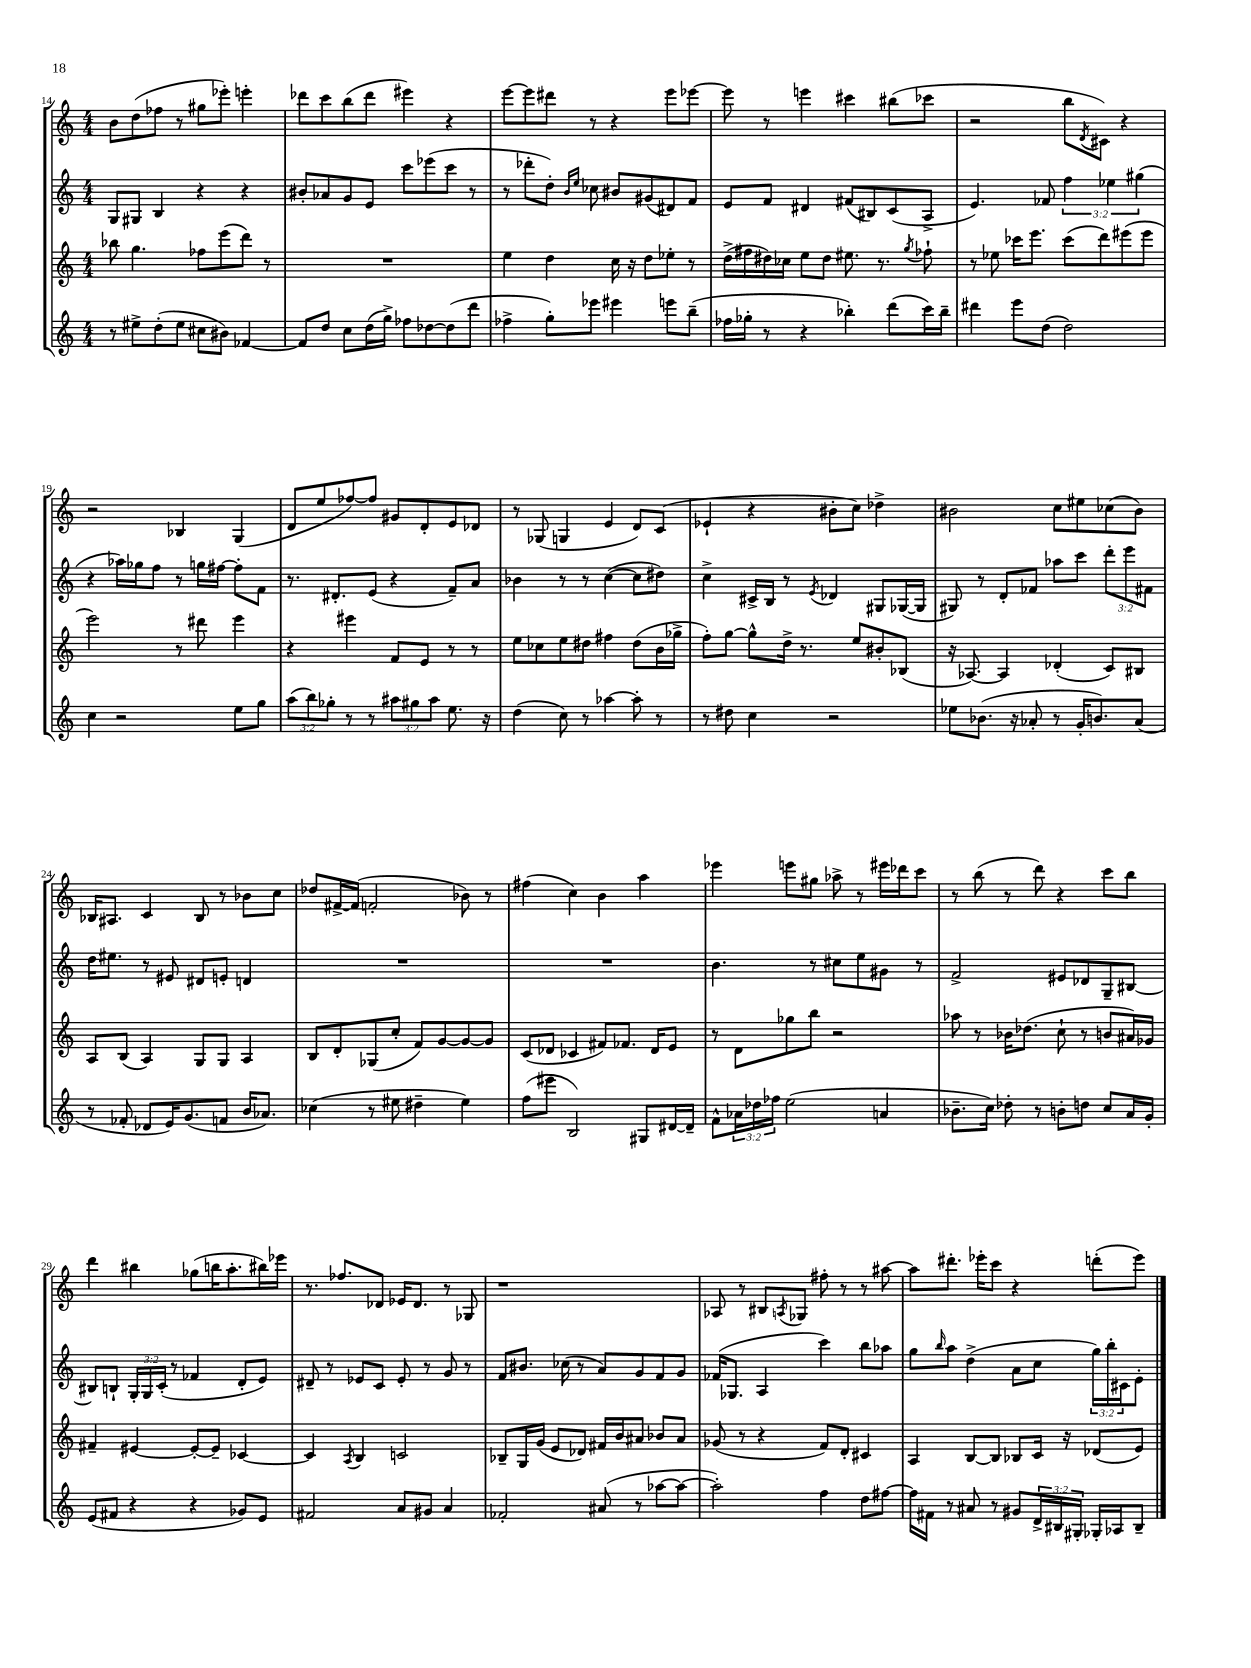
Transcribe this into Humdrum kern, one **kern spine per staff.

**kern	**kern	**kern	**kern
*staff4	*staff3	*staff2	*staff1
*clefG2	*clefG2	*clefG2	*clefG2
*k[]	*k[]	*k[]	*k[]
*M4/4	*M4/4	*M4/4	*M4/4
8r	8bb-	8G	8b
8ee#^	4.gg	8G#	(8dd
(8dd'	.	4B	8ff-
8ee#	.	.	8r
8cc#	8ff-	4r	8gg#
8b#)	(8eee	.	8eee-')
[4f-	8ddd)	4r	4eee'
.	8r	.	.
=	=	=	=
8f-]	1r	8b#'	8ddd-
8dd	.	8a-	8ccc
8cc	.	8g	(8bb
(16dd	.	8e	8ddd-
16gg^)	.	.	.
8ff-	.	8ccc	4eee#)
[8dd-	.	(8eee-	.
(8dd-]	.	8ccc	4r
8ddd	.	8r	.
=	=	=	=
4ff-^	4ee	8r	[8eee
.	.	8ddd-'	8eee]
8gg')	4dd	8dd')	8ddd#
.	.	16qqb	.
.	.	16qqee	.
8eee-	.	8cc-	8r
4eee#	16cc	8b#	4r
.	16r	.	.
.	8dd	(8g#	.
8eee	8ee-'	8d#)	8eee
(8bb~	8r	8f	[8eee-
=	=	=	=
16ff-	(16dd^	8e	8eee-]
16gg-'	16ff#	.	.
8r	16dd#)	8f	8r
.	16cc-	.	.
4r	8ee	4d#	4eee
.	8dd#	.	.
4bb-')	8.ee#	(8f#	4ccc#
.	.	8B#)	.
.	8.r	.	.
(8ddd	.	(8c	(8bb#
.	8qgg	.	.
16ccc)	8ff-`	8A^	8ccc-
16bb-~	.	.	.
=	=	=	=
4ddd#	8r	4.e)	2r
.	8ee-	.	.
8eee	16ccc-	.	.
.	8.eee	.	.
(8dd	.	8f-	.
2dd)	(8ccc-	6ff	8bb
.	.	.	8qd
.	8ddd)	.	8c#)
.	.	6ee-	.
.	(8eee#	.	4r
.	.	(6gg#	.
.	8eee#	.	.
=	=	=	=
4cc	2eee)	4r	2r
2r	.	16aa-)	.
.	.	16gg-	.
.	.	8ff	.
.	8r	8r	4B-
.	8ddd#	16gg	.
.	.	[16ff#	.
8ee	4eee	8ff#']	(4G
8gg	.	8f	.
=	=	=	=
(12aa	4r	8.r	8d
12bb)	.	.	.
.	.	.	8ee
12gg-'	.	.	.
.	.	8.d#'	.
8r	4eee#	.	[8ff-)
8r	.	(8e	8ff-]
12aa#	8f	4r	8g#
12gg#	.	.	.
.	8e	.	8d'
12aa#	.	.	.
8.ee	8r	8f~)	8e
.	8r	8a	8d-
16r	.	.	.
=	=	=	=
(4dd	8ee	4b-	8r
.	8cc-	.	(8G-
8cc)	8ee	8r	4G
8r	8dd#	8r	.
[4aa-	4ff#	([4cc	4e
8aa-']	(8dd#	8cc]	8d)
8r	16b	8dd#)	(8c
.	16gg-^	.	.
=	=	=	=
8r	8ff')	4cc^	4e-`
8dd#	[8gg	.	.
4cc	8gg^^]	16c#^	4r
.	.	16B	.
.	16dd^	8r	.
.	8.r	.	.
.	.	8qe	.
2r	.	4d-	8b#'
.	8ee	.	8cc)
.	8b#'	8G#	4dd-^
.	(8B-	([16G-	.
.	.	16G-]	.
=	=	=	=
8ee-	16r	8G#)	2b#
.	[8.A-)	.	.
(8.b-	.	8r	.
.	4A-]	8d'	.
16r	.	.	.
8a-'	.	8f-	.
8r	(4d-'	8aa-	8cc
16g'	.	8ccc	8ee#
8.b)	.	.	.
.	8c)	12ddd'	(8cc-
.	.	12eee	.
(8a-	8B#	.	8b#)
.	.	12f#	.
=	=	=	=
8r	8A	16dd	16B-
.	.	8.ee#	8.A#
8f-'	(8B	.	.
8d-	4A)	8r	4c
16e)	.	8e#	.
(8.g	.	.	.
.	8G	8d#	8B-
8f	8G	8e'	8r
16b	4A	4d	8b-
8.a-)	.	.	.
.	.	.	8cc
=	=	=	=
(4cc-	8B	1r	8dd-
.	8d'	.	[16f#^
.	.	.	(16f#]
8r	(8G-	.	2f'
8ee#	8cc'	.	.
4dd#~	8f)	.	.
.	[8g	.	.
4ee#)	8g_	.	8b-)
.	8g]	.	8r
=	=	=	=
(8ff	(8c	1r	(4ff#
8eee#	8d-	.	.
2B)	4c-	.	4cc)
.	8f#)	.	4b
.	8.f-	.	.
8G#	.	.	4aa
.	16d-	.	.
[16d#	8e	.	.
16d#~]	.	.	.
=	=	=	=
8f^^	8r	4.b	4eee-
24a-	8d	.	.
24dd-	.	.	.
24ff-	.	.	.
(2ee	8gg-	.	8eee
.	8bb	8r	8gg#
.	2r	8cc#	8aa-^
.	.	8ee	8r
4a	.	8g#	16eee#
.	.	.	16ddd-
.	.	8r	8ccc
=	=	=	=
8.b-~	8aa-	2f^	8r
.	8r	.	(8bb
16cc)	.	.	.
8dd-'	16b-	.	8r
.	(8.dd-	.	.
8r	.	.	8ddd)
8b'	8cc`	8e#	4r
8dd	8r	8d-	.
8cc	8b	8G~	8ccc
16a	16a#)	[8B#	8bb
16g'	16g-	.	.
=	=	=	=
(8e	4f#~	8B#]	4ddd
8f#	.	8B`	.
4r	[4e#	24G'	4bb#
.	.	24G	.
.	.	(24c'	.
.	.	8r	.
4r	8e#'_	4f-	(8gg-
.	8e#~]	.	16bb
.	.	.	8.aa'
8g-)	[4c-	8d'	.
8e	.	8e)	16bb#)
.	.	.	16eee-
=	=	=	=
2f#	4c-]	8d#~	8.r
.	.	8r	.
.	.	.	8.ff-
.	8qA	.	.
.	4B	8e-	.
.	.	8c	8d-
8a	2c	8e-'	16e-
.	.	.	8.d-
8g#	.	8r	.
4a	.	8g	8r
.	.	8r	8G-
=	=	=	=
2f-'	8B-~	8f	1r
.	16G	8.b#	.
.	(16g	.	.
.	8e	.	.
.	.	(16cc-	.
.	8d-)	8r	.
(8a#	16f#	8a)	.
.	16b	.	.
8r	8a#	8g	.
[8aa-	8b-	8f	.
8aa-_	8a#	8g	.
=	=	=	=
2aa-'])	(8g-	(16f-	8A-
.	.	8.G-	.
.	8r	.	8r
.	4r	4A	8B#
.	.	.	8qA
.	.	.	8G-
4ff	8f)	4ccc)	8ff#'
.	8d'	.	8r
8dd	4c#	8bb	8r
[8ff#	.	8aa-	[8aa#
=	=	=	=
16ff#]	4A	8gg	8aa#]
16f#	.	.	.
.	.	16qqbb	.
8r	.	8aa	8.ddd#'
8a#	[8B	(4dd^	.
.	.	.	16eee-'
8r	8B]	.	8ccc
8g#	8B-	8a	4r
24d^	16c	8cc	.
24B#	.	.	.
.	16r	.	.
24G#'	.	.	.
16G-'	(8d-	24gg)	(8ddd'
.	.	24bb'	.
16A-	.	.	.
.	.	24c#	.
8B#~	8e)	8e'	8eee-)
==	==	==	==
*-	*-	*-	*-
